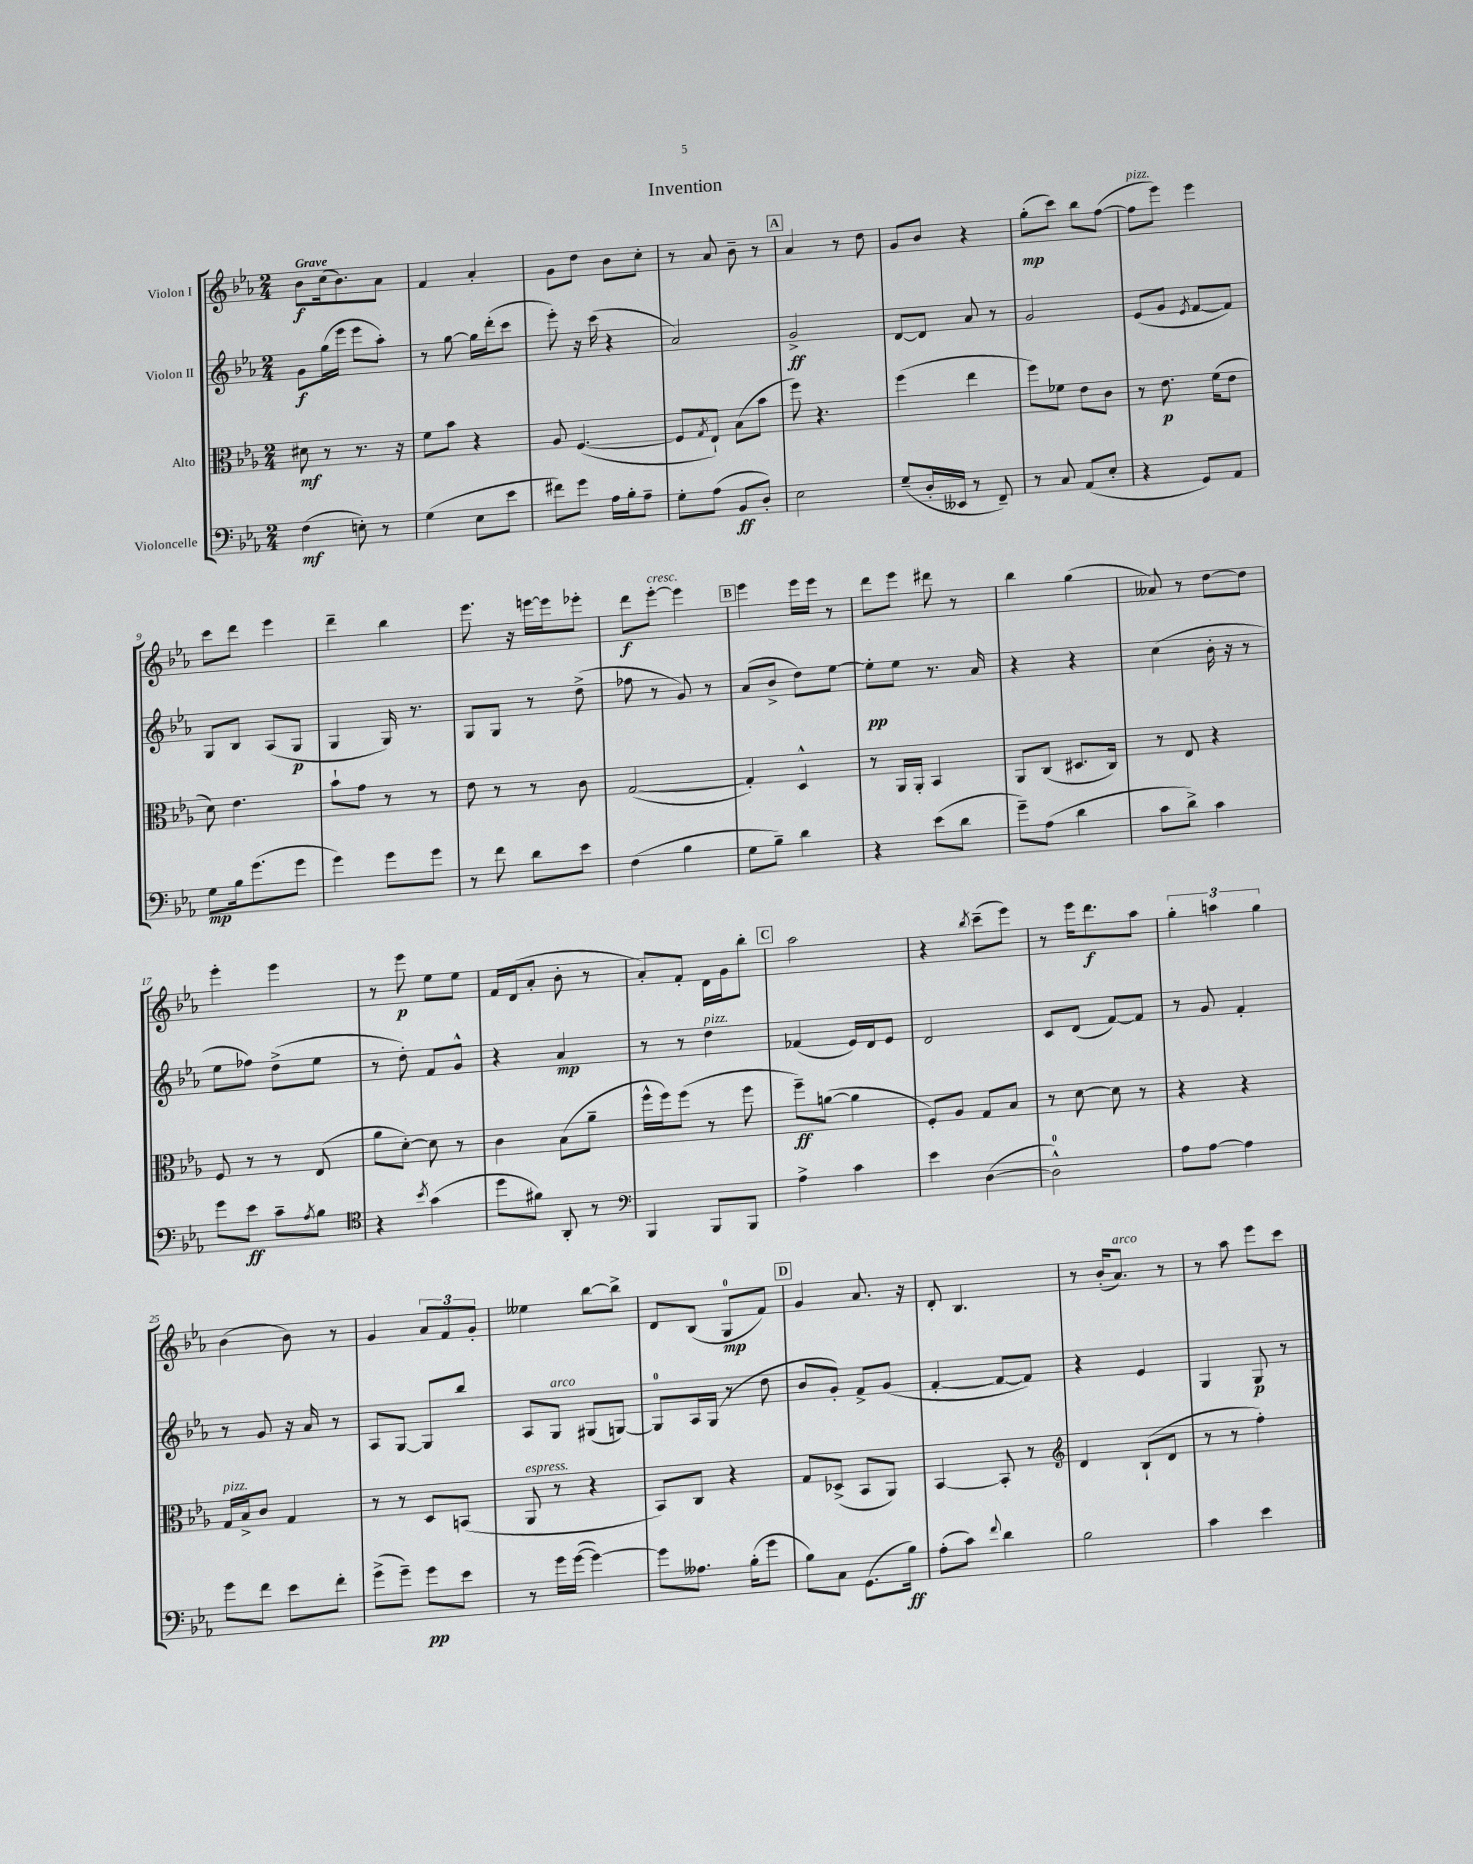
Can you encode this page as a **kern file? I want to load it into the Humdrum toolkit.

**kern	**kern	**kern	**kern
*staff4	*staff3	*staff2	*staff1
*clefF4	*clefC3	*clefG2	*clefG2
*k[b-e-a-]	*k[b-e-a-]	*k[b-e-a-]	*k[b-e-a-]
*M2/4	*M2/4	*M2/4	*M2/4
(4F	8d#	8g	8b-
.	8r	(16gg	(16cc
.	.	16eee-	8.b-)
8E')	8.r	8eee-	.
8r	.	8aa-')	8a-
.	16r	.	.
=	=	=	=
(4G	8f	8r	4f
.	8b-	[8gg	.
8E-	4r	16gg]	4a-'
.	.	(16ddd'	.
8e-	.	8ccc	.
=	=	=	=
8f#)	8A-	8eee-')	8g
8g	([4.F	16r	8dd
.	.	(16ccc	.
16A-	.	4r	8b-
16B-'	.	.	.
8A-~	.	.	8cc'
=	=	=	=
8G'	8F]	2a-)	8r
.	8qG	.	.
(8A-	8E-`)	.	8a-
8BB-	(8B-	.	8b-~
8D')	8b-	.	8r
=	=	=	=
2E-	8ff)	2g^	4a-
.	4.r	.	.
.	.	.	8r
.	.	.	8dd
=	=	=	=
(8G~	(4ff	[8d	8g
16D'	.	8d]	8b-
16EE--	.	.	.
8r	4ee-	8a-	4r
8FF~)	.	8r	.
=	=	=	=
8r	8ff)	2g	(8gg'
8C	8f-	.	8ccc)
(8AA-	8e-	.	8bb-
8E-'	8c	.	([8ff
=	=	=	=
4r	8r	(8e-	8ff]
.	8.e-	8g	8eee-)
.	.	8qe-	.
8GG)	.	[8f	4eee-
.	(16f	.	.
8AA-	8e-	8f])	.
=	=	=	=
8G	8d)	8G	8ccc
16B-	4.e-	8B-	8ddd
(8.g	.	.	.
.	.	(8A-	4eee-
8g	.	8G	.
=	=	=	=
4g)	8b-`	4G	4ddd~
.	8g	.	.
8g	8r	16G)	4bb-
.	.	8.r	.
8g	8r	.	.
=	=	=	=
8r	8e-	8G	8.eee-
8f	8r	8G	.
.	.	.	16r
8d	8r	8r	[16eee
.	.	.	16eee]
8e-	8c	(8dd^	8eee-'
=	=	=	=
(4F	([2G	8ff-	8ddd
.	.	8r	[8eee-'
4B-	.	8g)	4eee-]
.	.	8r	.
=	=	=	=
8G	4G'])	(8a-	4eee-
8B-~)	.	8b-^	.
4d	4D^^	8dd)	16eee-
.	.	.	16eee-
.	.	[8ee-	8r
=	=	=	=
4r	8r	8ee-']	8ddd
.	16AA-	8ee-	8eee-
.	16AA-'	.	.
(8e-	4BB-	8.r	8ddd#
8d	.	.	8r
.	.	16a-	.
=	=	=	=
8g~)	8AA-	4r	4bb-
(8A-	(8C	.	.
4d	8.D#	4r	(4gg
.	16C)	.	.
=	=	=	=
8c	8r	(4cc	8a--)
8d^)	8E-	.	8r
4c	4r	16b-'	[8dd
.	.	16r	.
.	.	8r	8dd]
=	=	=	=
8g	8F	8ee-	4eee-'
8e-	8r	8ff-)	.
8c~	8r	(8dd^	4eee-
8qA-	.	.	.
8B-	(8E-	8ee-	.
=	=	=	=
*clefC4	*	*	*
4r	8a-	8r	8r
.	[8d')	8dd')	8eee-
8qb-	.	.	.
(4g	8d]	8f	8ee-
.	8r	8g^^	8ee-
=	=	=	=
8dd	4c	4r	16f
.	.	.	(16d
8f#)	.	.	8a-'
8AA-'	(8B-	4a-	8b-'
8r	8a-~	.	8r
=	=	=	=
*clefF4	*	*	*
4BBB-	16ff^^	8r	8a-')
.	16ff)	.	.
.	(8ff	8r	8f'
8BBB-	8r	4dd	16d
.	.	.	16g
8BBB-	8ff	.	8bb-'
=	=	=	=
4A-^	8ff~)	(4f-	2aa-
.	([8a	.	.
4c	4a]	16e-)	.
.	.	16d	.
.	.	8e-	.
=	=	=	=
4e-	8F')	2d	4r
.	8A-	.	.
.	.	.	8qbb-
([4D	8G	.	(8ccc~
.	8B-	.	8eee-)
=	=	=	=
2D^^])	8r	8c	8r
.	[8d	(8d	16eee-
.	.	.	8.ddd
.	8d]	[8f)	.
.	8r	8f]	8aa-
=	=	=	=
8A-	4r	8r	6gg'
[8A-	.	8g	.
.	.	.	6aa
4A-]	4r	4f'	.
.	.	.	6gg
=	=	=	=
8g	16G	8r	(4b-
.	16B-^	.	.
8f	8c	8g	.
8e-	4G	16r	8b-)
.	.	16a-	.
8f'	.	8r	8r
=	=	=	=
(8g^	8r	8A-	4g
8g~)	8r	[8G	.
8g	8D	8G]	12a-
.	.	.	12f
8e-	(8BB	8bb-	.
.	.	.	12g'
=	=	=	=
8r	8AA-	8A-	4ee--
16g	8r	8G	.
([16g	.	.	.
4g_)	4r	(8G#	[8bb-
.	.	[8G)	8bb-^]
=	=	=	=
8g]	8BB-)	8G]	8d
8.A--	8C	16A-	(8B-
.	.	(16G	.
.	4r	8r	8G
(16B-'	.	.	.
8g	.	8dd	8f)
=	=	=	=
8B-)	8G	8b-	4g
8C	(8D-^	8g')	.
(8.GG	8BB-	8f^	8.a-
.	8AA-)	(8g	.
16B-)	.	.	16r
=	=	=	=
(8A-'	[4BB-	[4f'	8d'
8c)	.	.	4.B-
8qqf	.	.	.
4d	8BB-']	8f_	.
.	8r	8f])	.
=	=	=	=
*	*clefG2	*	*
2B-	4d	4r	8r
.	.	.	(16b-'
.	.	.	8.a-)
.	(8B-`	4e-	.
.	8d	.	8r
=	=	=	=
4c	8r	4G	8r
.	8r	.	8aa-
4e-	4ff')	8G	8eee-
.	.	8r	8ccc
==	==	==	==
*-	*-	*-	*-
